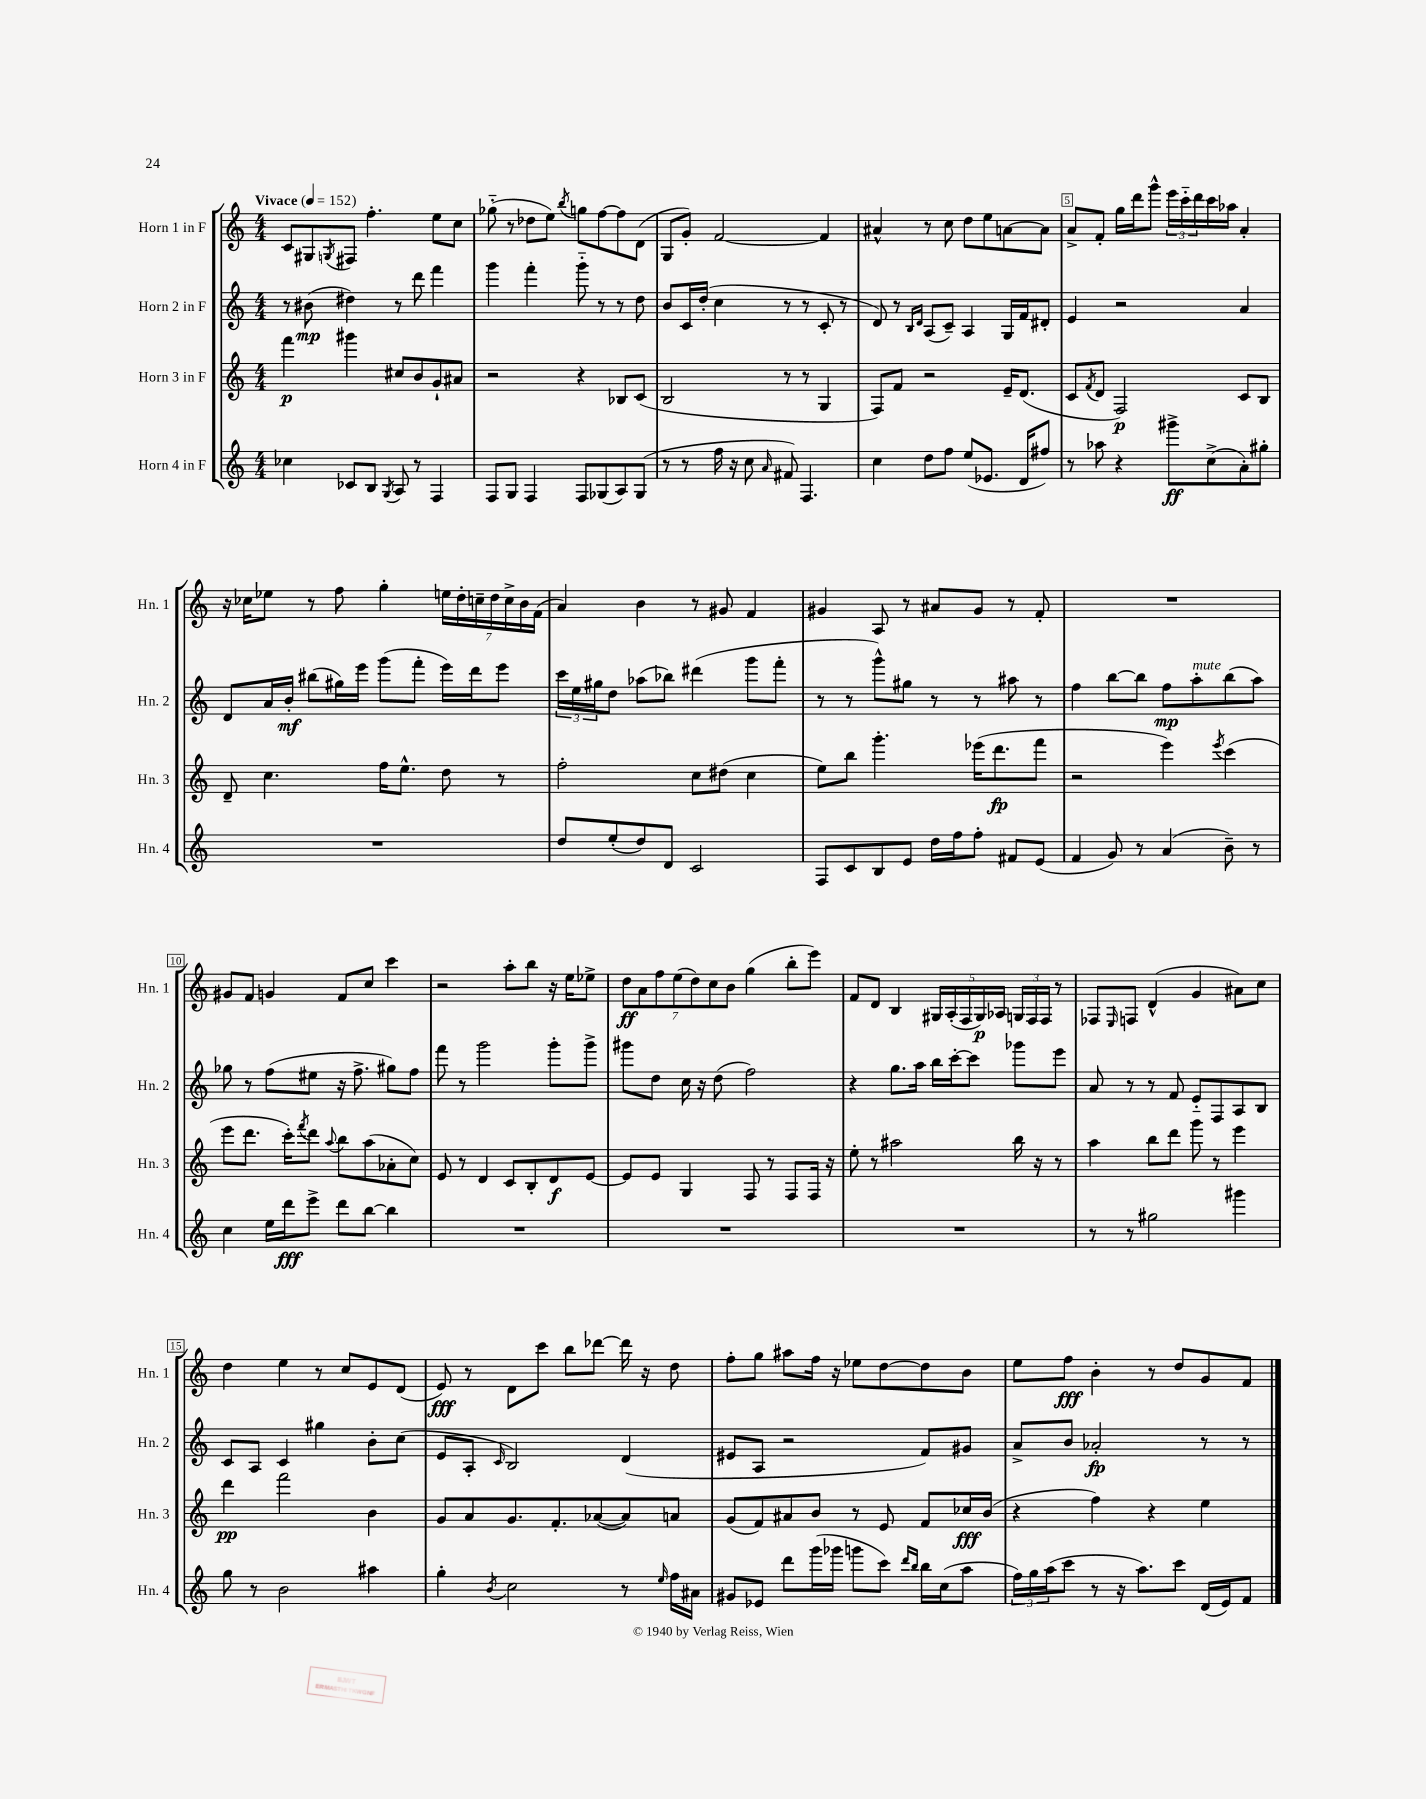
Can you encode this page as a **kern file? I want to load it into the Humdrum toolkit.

**kern	**kern	**kern	**kern
*staff4	*staff3	*staff2	*staff1
*clefG2	*clefG2	*clefG2	*clefG2
*k[]	*k[]	*k[]	*k[]
*M4/4	*M4/4	*M4/4	*M4/4
*MM152	*MM152	*MM152	*MM152
4cc-\	4fff\	8r	8c/L
.	.	(8b#\	8G#/
.	.	.	8qG/
8c-/L	4ggg#\	4dd#\)	8F#/J
8B/J	.	.	4.ff'\
8qG/	.	.	.
8A/	8cc#/L	8r	.
8r	8b/	8ddd\	.
4F/	8g`/	4fff\	8ee\L
.	8a#/J	.	8cc\J
=	=	=	=
8F/L	2r	4ggg\	(8gg-'~\
8G/J	.	.	8r
4F/	.	4fff'\	8dd-\L
.	.	.	8ee\J)
.	.	.	8qbb/
8F/L	4r	8ggg'~\	8gg\L
(8G-/	.	8r	[8ff\
8A/)	8B-/L	8r	8ff\]
(8G-/J	(8c/J	8dd\	(8d\J
=	=	=	=
8r	2B/	8b/L	8G/L
8r	.	16c/L	8g'/J)
.	.	(16dd'/JJ	.
16ff\	.	4cc\	[2f/
16r	.	.	.
8cc\	.	.	.
16qqa/	.	.	.
8f#/)	8r	8r	.
4.F/	8r	8r	.
.	4G/	8c'/	4f/]
.	.	8r	.
=	=	=	=
4cc\	8F/L)	8d/)	4a#^^/
.	8f/J	8r	.
.	.	16qqB/LL	.
.	.	16qqd/JJ	.
8dd\L	2r	(8A/L	8r
8ff\J	.	8c~/J)	8cc\
(8ee/L	.	4A/	8dd\L
8.e-/J	.	.	8ee\
.	16e~/LK	16G/LL	[8a\
16d/LK	(8.d/J	16f/J	.
8ff#/J)	.	8d#'/J	8a\]J
=	=	=	=
8r	8c/L	4e/	8a^/L
.	8qf/	.	.
8aa-\	8d/J	.	8f'/J
4r	2F/)	2r	16gg\LL
.	.	.	16ddd\J
.	.	.	8ggg^^\J
8ggg#^\L	.	.	24eee\LL
.	.	.	24ccc'~\
.	.	.	24ddd\
(8cc^\	.	.	16ccc\
.	.	.	16aa-\JJ
8a'\)	8c/L	4a/	4a'/
8gg#'\J	8B/J	.	.
=	=	=	=
1r	8d~/	8d/L	16r
.	.	.	16cc-\LK
.	4.cc\	16a/L	8ee-\J
.	.	16b'/JJ	.
.	.	(8bb#\L	8r
.	.	16gg#\L)	8ff\
.	.	16eee\JJ	.
.	16ff\LK	(8ggg\L	4gg'\
.	8.ee^^\J	.	.
.	.	8fff'\J	.
.	8dd\	16eee\LL)	28ee\LL
.	.	.	28dd'\
.	.	16ddd\J	.
.	.	.	28cc~\
.	.	.	28dd\
.	8r	8eee\J	.
.	.	.	28cc^\
.	.	.	28b\
.	.	.	(28f\JJ
=	=	=	=
8dd/L	2ff'\	24ccc\LL	4a/)
.	.	24ee\	.
.	.	24gg#\J	.
(8ee'/	.	8dd\J	.
8dd/)	.	(8aa-\L	4b\
8d/J	.	8bb-\J)	.
2c/	8cc\L	(4ddd#\	8r
.	(8dd#\J	.	8g#/
.	4cc\	8ggg\L	4f/
.	.	8fff'\J	.
=	=	=	=
8F/L	8ee\L)	8r	4g#/
8c/	8bb\J	8r	.
8B/	4.ggg'\	8ggg^^\L)	8A/
8e/J	.	8gg#\J	8r
16dd\LL	.	8r	8a#/L
16ff\J	.	.	.
8ff'\J	(16eee-\LK	8r	8g#/J
.	8.ddd\	.	.
8f#/L	.	8aa#\	8r
(8e/J	8fff\J	8r	8f'/
=	=	=	=
4f/	2r	4ff\	1r
8g/)	.	[8bb\L	.
8r	.	8bb\]J	.
(4a/	4eee\)	8ff\L	.
.	.	8aa'\	.
.	8qeee/	.	.
8b~\)	(4ccc\	(8bb\	.
8r	.	8aa\J)	.
=	=	=	=
4cc\	8eee\L	8gg-\	8g#/L
.	8.ddd\J	8r	8f/J
16ee\LL	.	(8ff\L	4g/
16ddd\J	16ccc'\LK)	.	.
.	8qfff/	.	.
8eee^\J	8ddd\J	8ee#\J	.
.	8qqaa/	.	.
8ddd\L	8bb\L	16r	8f/L
.	.	8.ff^\	.
[8bb\J	(8aa\	.	8cc/J
4bb\]	8a-'\	8gg#\L)	4ccc\
.	8cc\J)	8ff\J	.
=	=	=	=
1r	8e/	8fff\	2r
.	8r	8r	.
.	4d/	2ggg\	.
.	8c/L	.	8aa'\L
.	8B'/	.	8bb\J
.	8d/	8ggg'\L	16r
.	.	.	16ee\LK
.	[8e/J	8ggg^\J	8ee-^\J
=	=	=	=
1r	8e/]L	8ggg#\L	14dd\L
.	.	.	14a\
.	8e/J	8dd\J	.
.	.	.	14ff\
.	.	.	(14ee\
.	4G/	16cc\	.
.	.	.	14dd\)
.	.	16r	.
.	.	.	14cc\
.	.	(8dd\	.
.	.	.	14b\J
.	8F/	2ff\)	(4gg\
.	8r	.	.
.	8F/L	.	8bb'\L
.	16F/Jk	.	8eee\J)
.	16r	.	.
=	=	=	=
1r	8ee'\	4r	8f/L
.	8r	.	8d/J
.	2aa#\	8.gg\L	4B/
.	.	16aa\Jk	.
.	.	16bb\LL	20G#/LL
.	.	.	(20A'/
.	.	[16ccc'\J	.
.	.	.	20F/
.	.	8ccc\]J	.
.	.	.	20G#/)
.	.	.	20A-/JJ
.	16bb\	8ggg-\L	24G/LL
.	.	.	24F/
.	16r	.	.
.	.	.	24F/JJ
.	8r	8eee\J	8r
=	=	=	=
8r	4aa\	8a/	8F-/L
.	.	.	16qqE/
8r	.	8r	8F/J
2gg#\	8bb\L	8r	(4d^^/
.	8ddd\J	8f/	.
.	8ggg\	8e'~/L	4g/
.	8r	8F/	.
4ggg#\	4eee\	8A/	8a#\L)
.	.	8B/J	8cc\J
=	=	=	=
8gg\	4ddd\	8c/L	4dd\
8r	.	8A/J	.
2b\	2fff\	4c/	4ee\
.	.	4gg#\	8r
.	.	.	8cc/L
4aa#\	4b\	8b'\L	8e/
.	.	(8cc\J	(8d/J
=	=	=	=
4gg'\	8g/L	8e/L	8e/)
.	8a/	8A'/J	8r
8qb/	.	16qqc/	.
2cc\	8.g/	2B/)	8d\L
.	.	.	8ccc\J
.	8.f'/	.	.
.	.	.	8bb\L
.	([8a-/	.	[8ddd-\J
8r	8a-/])	(4d/	16ddd-\]
.	.	.	16r
16qqee/	.	.	.
16ff\LL	8a/J	.	8dd\
16a#\JJ	.	.	.
=	=	=	=
8g#/L	(8g/L	8e#/L	8ff'\L
8e-/J	8f/)	8A/J	8gg\J
8ddd\L	8a#/	2r	8aa#\L
(16ggg\L	8b/J	.	16ff\Jk
16ggg-\JJ	.	.	16r
8ggg\L	8r	.	8ee-\L
8ccc\J)	8e/	.	[8dd\
16qqddd/LL	.	.	.
16qqbb/JJ	.	.	.
16bb\LL	8f/L	8f/L)	8dd\]
(16cc\J	.	.	.
8aa\J	16cc-/L	8g#/J	8b\J
.	(16b/JJ	.	.
=	=	=	=
24ff\LL)	4r	8a^/L	8ee\L
24gg\	.	.	.
(24aa\J	.	.	.
8ccc\J	.	8b/J	8ff\J
8r	4ff\)	2a-'/	4b'\
16r	.	.	.
8.aa\L)	.	.	.
.	4r	.	8r
8ccc\J	.	.	8dd/L
(16d/LL	4ee\	8r	8g/
16e/J)	.	.	.
8f/J	.	8r	8f/J
==	==	==	==
*-	*-	*-	*-
